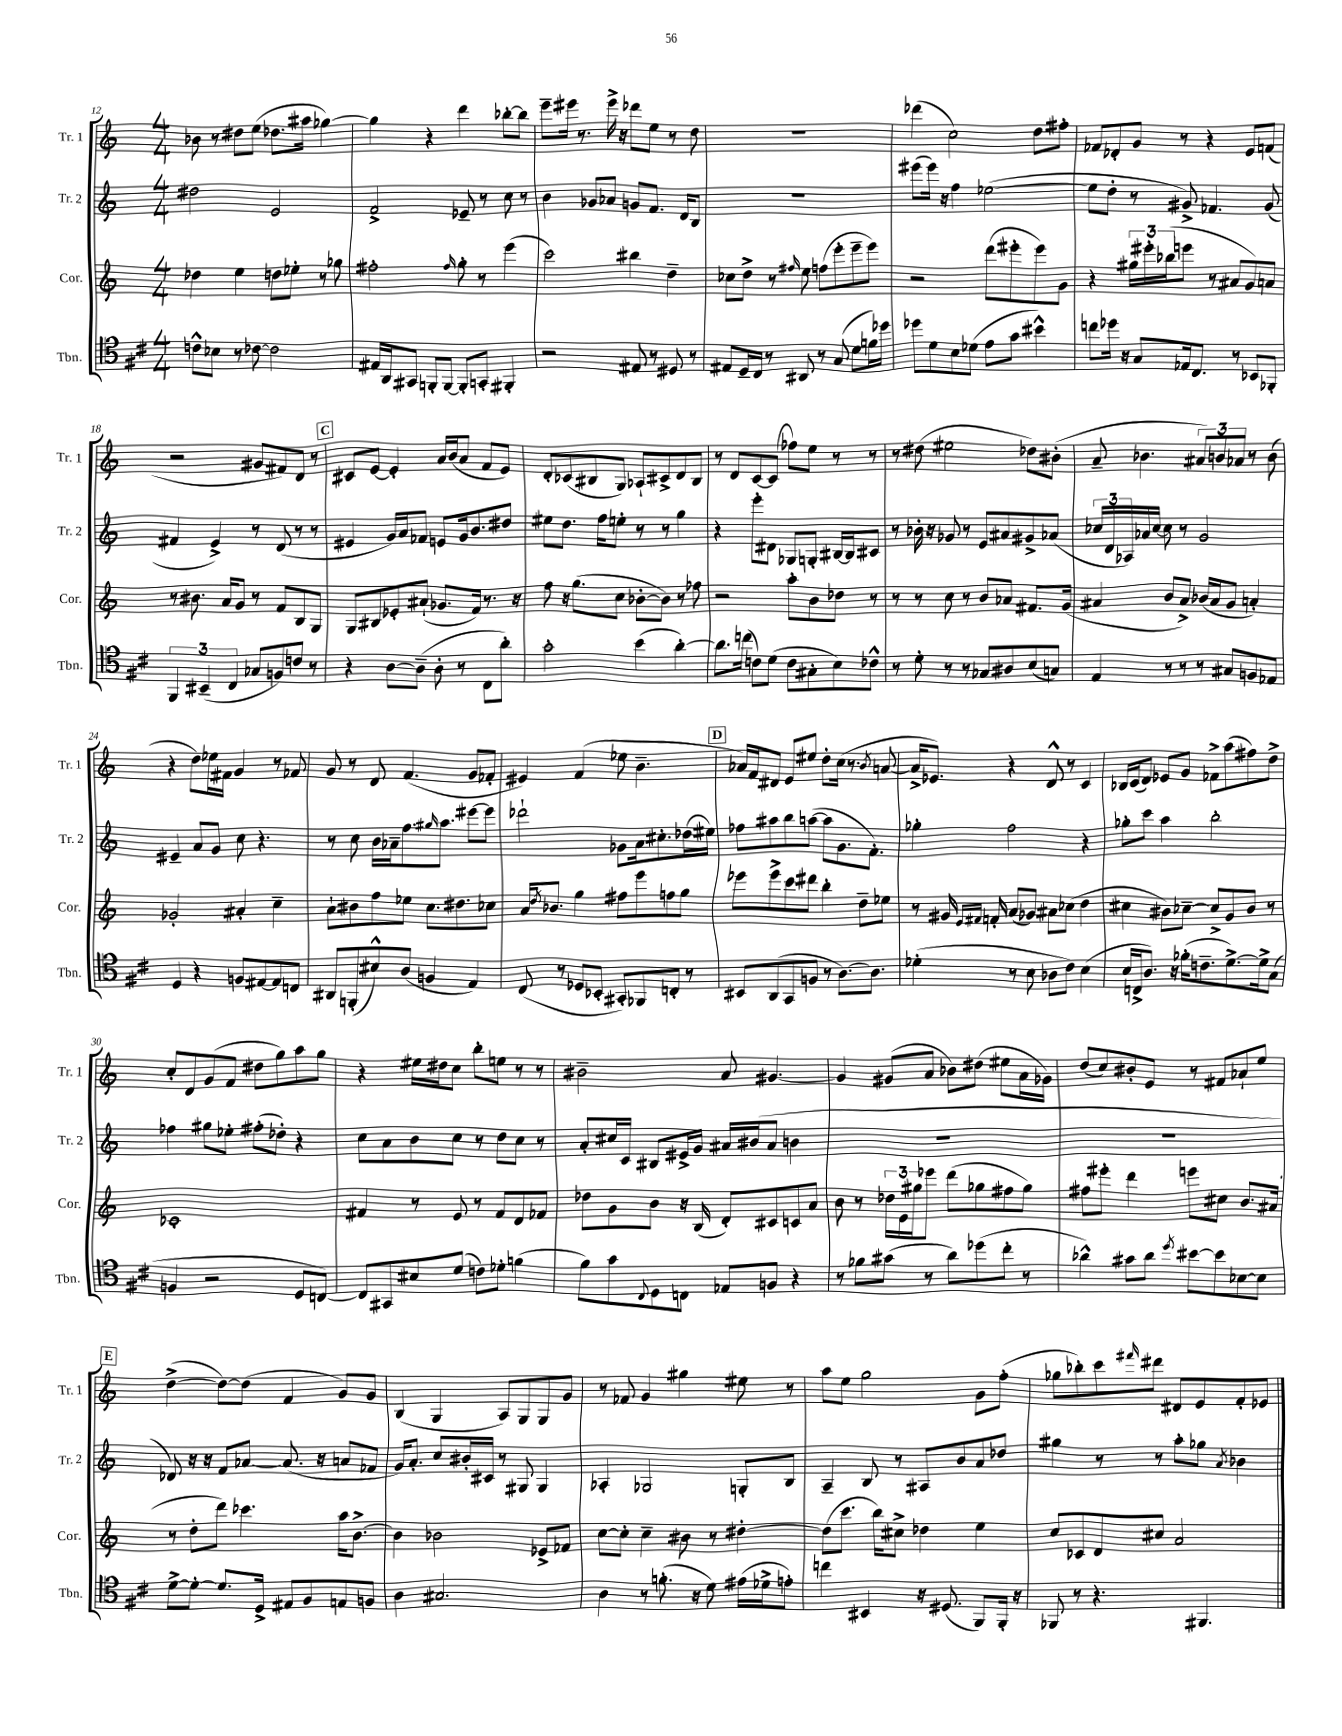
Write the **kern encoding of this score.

**kern	**kern	**kern	**kern
*part4	*part3	*part2	*part1
*staff4	*staff3	*staff2	*staff1
*I"Tbn.	*I"Cor.	*I"Tr. 2	*I"Tr. 1
*I'Tbn.	*I'Cor.	*I'Tr. 2	*I'Tr. 1
*clefC4	*clefG2	*clefG2	*clefG2
*k[f#c#]	*k[]	*k[]	*k[]
*M4/4	*M4/4	*M4/4	*M4/4
=12	=12	=12	=12
8cn^^\L	4dd-X\	2dd#X\	8b-X\
8B-X\J	.	.	8r
8r	4ee\	.	8dd#X\L
[8c-X\	.	.	(8ee\J
2c-\]	8ddn\L	2e/	8.dd-X\L
.	8ee-X'\J	.	.
.	.	.	16aa#X\Jk
.	8r	.	[4gg-X\)
.	8gg-X\	.	.
=13	=13	=13	=13
16E#X/LL	2ff#X'\	2f^/	4gg-\]
16AA/J	.	.	.
8GG#X/J	.	.	.
8FFn'/L	.	.	4r
[8FF/J	.	.	.
.	16qqff#/	.	.
8FF'/L]	8gg'\	8e-X~/	4ddd\
8GGn'/J	8r	8r	.
4FF#X'/	(4eee\	8cc\	[8bb-X'\L
.	.	8r	8bb-\J]
=14	=14	=14	=14
2r	2ccc\)	4b\	8eee~\L
.	.	.	16eee#X\Jk
.	.	.	8.r
.	.	8g-X/L	.
.	.	8a-X/J	16eee#^\
.	.	.	16r
8E#X/	4bb#X\	8gn/L	8ddd-X\L
8r	.	8.f/J	8ee\J
8D#X/	4dd~\	.	8r
.	.	16d/KL	.
8r	.	8B/J	8dd\
=15	=15	=15	=15
8E#X/L	8cc-X\L	1r	1r
16D~/L	8dd^\J	.	.
16C#/JJ	.	.	.
8r	8r	.	.
.	16qqff#X/	.	.
8AA#X/	8ee\	.	.
8r	(8ffn\L	.	.
(8G/	8eee'\	.	.
8d\L	8eee~\	.	.
16fn\L)	8eee\J)	.	.
16dd-X\JJ	.	.	.
=16	=16	=16	=16
8dd-X\L	2r	(8eee#X\L	(4ddd-X\
8d\	.	16eee#\Jk)	.
.	.	16r	.
8B\	.	4ff\	2cc\)
(8d-X\J	.	.	.
8e\L	(8ddd\L	([2ee-X\	.
8g\J	8eee#X'\	.	.
4b#X^^\)	8eee#\)	.	8dd\L
.	8g\J	.	8ff#X'\J
=17	=17	=17	=17
8ccn\L	4r	8ee-\L]	8f-X/L
16dd-X\Jk	.	8dd'\J	8d-X'/
16r	.	.	.
8G/L	24gg#X\LL	8r	8g/J
.	24eee#X'\	.	.
.	(24bb-X\J	.	.
16E-X/k	8eeen\J	8g#X^/)	8r
8.C#/J	.	.	.
.	8r	4.f-X/	4r
8r	8a#X/L	.	.
8BB-X/L	8g/)	.	8e/L
8FF-X'/J	8an/J	(8g#/	(8fn/J
!!LO:LB:g=z
=18	=18	=18	=18
6FF#/	8r	4f#X/	2r
.	8.b#X\	.	.
(6BB#X~/	.	.	.
.	.	4e^/)	.
.	16a/KL	.	.
6C#/	.	.	.
.	8g/J	.	.
8G-X/L	8r	8r	8g#X/L
8Fn/)	8f/L	(8d/	8f#X/)
8cn/J	8B/	8r	8d/J
8r	8G/J	8r	8r
!!LO:REH:place=s1:t=C
=19	=19	=19	=19
4r	8G/L	4e#X/	8c#X/L
.	8B#X/	.	[8e/J
[8A\L	8e-X'/	16g/LL)	4e'/]
.	.	16a/J	.
(8A~\J]	(8a#X`/J	8f-X/J	.
8A'\	8.g-X/L	8en/L	16a/LL
.	.	.	(16b/J
8r	.	16g/k	8a/J
.	16f/Jk)	8.b/	.
8C#\L	8.r	.	8f/L
8a'\J)	.	8dd#X/J	8e/J)
.	16r	.	.
=20	=20	=20	=20
2g'\	8ff\	8ee#X\L	8d'/L
.	16r	8.dd\J	(8c-X/
.	(8.gg\L	.	.
.	.	.	8B#X/
.	.	16ff\KL	.
.	8cc\J	8een'\J	8G/J)
(4b\	[8b-X'\L	8r	8A-X`/L
.	8b-\J])	8r	8c#X^/
[4a'\)	8r	4gg\	8d/
.	8ff-X\	.	8B#/J
=21	=21	=21	=21
8.a\L]	2r	4r	8r
.	.	.	8d/L
(16ccn\Jk	.	.	.
8cn\L)	.	8eee'\L	[8c/
(8d\J	.	8d#X\J	(8c/J]
8c\L	8aa'\L	8G-X/L	8ff-X\L)
8G#X'\	8b\	8Gn'/J	8ee\J
8B\)	8dd-X\J	[16B#X/LL	8r
.	.	16B#/J]	.
8c-X^^\J	8r	8c#X/J	8r
=22	=22	=22	=22
8r	8r	8r	8r
8d'\	8r	16b-X'\	(8dd#X\
.	.	16r	.
8r	8cc\	8g-X/	2ee#X\
8r	8r	8r	.
8G-X/L	8b/L	8e/L	.
8A#X/	8a-X/J	8a#X/	.
(8B/	8.f#X/L	8g#X^/	8dd-X\L)
8Gn/J)	.	(8a-X/J	(8b#X'\J
.	(16g/Jk	.	.
=23	=23	=23	=23
4E/	4a#X/	24cc-X/LL	8a~/
.	.	24d/	.
.	.	24A-X/)	.
.	.	16a-X/	4.b-X\
.	.	[16cc-/JJ	.
8r	8b/L	8cc-\]	.
8r	8a#^/J)	8r	.
8r	(16b-X/LL	2g/	12a#X/L)
.	16a#/J	.	.
.	.	.	12bn/
8G#X/L	8g/J	.	.
.	.	.	12a-X/J
8Fn/	4an'/)	.	8r
8E-X/J	.	.	(8b\
!!LO:LB:g=z
=24	=24	=24	=24
4D/	2g-X'/	4e#X~/	4r
4r	.	8a/L	8dd\L)
.	.	8g/J	16ee-X\L
.	.	.	16f#X\JJ
8Fn/L	4a#X'/	8cc\	4g/
[8E#X/	.	4.r	.
8E#/]	4cc~\	.	8r
8Cn/J	.	.	8f-X/
=25	=25	=25	=25
8AA#X/L	8a`\L	8r	8g/
(8FFn'/	8b#X\	8cc\	8r
8B#X^^/)	8ff\	16b\LL	8d/
.	.	16a-X~\J	.
(8A/J	8ee-X\J	8.ff\	(4.f/
4Fn/	8.cc\L	.	.
.	.	16qqgg#X/	.
.	.	8.aa\J	.
.	8.dd#X\	.	.
4E/)	.	[8eee#X\L	8g/L
.	8cc-X\J	8eee#\J]	8f-X'/J
=26	=26	=26	=26
(8C#/	16a/KL	2ddd-X`\	4e#X/)
.	8qdd/	.	.
.	8.b-X/J	.	.
8r	.	.	.
8D-X/L	4gg\	.	(4f/
8BB-X'/J	.	.	.
8GG#X'/L)	8ff#X\L	8g-X\L	8ee-X\
8FF-X/	8eee\	16a\k	4.b~\
.	.	8.cc#X'\	.
8Cn'/J	8ffn\	.	.
8r	8gg\J	(16dd-X\L	.
.	.	16ee#X\JJ)	.
!!LO:REH:place=s1:t=D
=27	=27	=27	=27
8BB#X/L	8eee-X\L	8ff-X\L	16a-X/LL)
.	.	.	16f/J
(8AA/	8eee-^\	8aa#X\	8d#X/J
8GG/	8ccc\	8bb\	8e/L
8Fn/J	8ddd#X\J	([8aan\J	8ee#X/J
8r	4bb'\	8aa\L]	8dd'\L
[8.A\L)	.	8.g\	(16cc\Jk
.	.	.	8.r
.	8dd~\L	.	.
8.A\J]	.	8.f'\J)	.
.	.	.	8qb/
.	8ee-X\J	.	[8an/
=28	=28	=28	=28
(4d-X'\	8r	4gg-X'\	16a^/KL]
.	.	.	8.e-X/J)
.	16g#X/	.	.
.	16qqe/LL	.	.
.	16qqf#X/JJ	.	.
.	16fn'/	.	.
8r	(8a/L	2ff\	4r
8B\	8g-X/J)	.	.
8A-X\L	8a#X\L	.	8d^^/
8c#\J)	(8cc-X\J	.	8r
(4B\	4dd\	4r	4c/
=29	=29	=29	=29
16B/LL	4cc#X\	8gg-X'\L	16B-X/LL
16Cn^/J	.	.	(16c/J
8.A/J)	.	8ccc\J	8d/J)
.	8b#X\L)	4aa\	8e-X/L
16r	.	.	.
(16f-X'\KL	[8cc-X~\J	.	8g/J
8.cn~\	.	.	.
.	8cc-^/L]	2bb'\	8f-X^\L
[8.d^\)	8g/	.	(8aa\
.	8b#/J	.	8ff#X\)
16d^\k]	.	.	.
(8G\J	8r	.	8dd^\J
!!LO:LB:g=z
=30	=30	=30	=30
4Fn/	1c-X'	4ff-X\	8cc'/L
.	.	.	8d/
2r	.	8gg#X\L	(8g/
.	.	8ee-X'\J	8f/J
.	.	(8ff#X'\L	8dd#X\L
.	.	8dd-X'\J)	8gg\)
8D/L	.	4r	8aa\
[8Cn/J)	.	.	8gg\J
=31	=31	=31	=31
8C/L]	4f#X/	8cc\L	4r
8GG#X/	.	8a\	.
8B#X/	8r	8b\	16ee#X\LL
.	.	.	16dd#X\J
(8d/J	8e/	8cc\J	8cc\J
8cn\L)	8r	8r	8bb'\L
8d-X'\J	8f#/L	8dd\L	8een\J
(4fn\	8d/	8cc\J	8r
.	8f-X/J	8r	8r
=32	=32	=32	=32
8f#\L)	8dd-X\L	8a'/L	2b#X~\
8g\	8g\	16cc#X/L	.
.	.	16c/JJ	.
8qqC#/	.	.	.
8D\	8b\J	8B#X/L	.
8Cn\J	16r	16e#X^/L	.
.	(16B/	16g/JJ	.
8E-X/L	8d'/L)	16a#X/LL	8a/
.	.	(16b#X/J	.
8Fn/J	8c#X/	8a#/J	[4.g#X/
4r	8cn/	4bn\	.
.	8a/J	.	.
=33	=33	=33	=33
8r	8b\	1r	4g#/]
8f-X\L	8r	.	.
(8g#X\J	24dd-X\LL	.	(8g#X/L
.	24e\	.	.
.	24gg#X\J	.	.
8r	8eee-X\J	.	8a/J
8a\L)	(8ddd\L	.	8b-X\L)
(8dd-X\	8gg-X\	.	(8dd#X\J
8cc#'\J	8ff#X\	.	8ee#X\L
8r	8gg-\J)	.	16a\L
.	.	.	16g-X\JJ)
=34	=34	=34	=34
4a-X^^\)	8ff#X\L	1r	(8dd/L
.	8eee#X'\J	.	8cc/)
8g#X\L	4ddd\	.	8b#X'/
8a-\J	.	.	8e/J
8qdd/	.	.	.
[8b#X\L	8eeen\L	.	8r
8b#\]	8cc#X\J	.	8f#X/L
[8B-X\	8.b/L	.	8a-X`/
8B-\J]	.	.	8ee/J
.	(16a#X/Jk	.	.
!!LO:LB:g=z
!!LO:REH:place=s1:t=E
=35	=35	=35	=35
[8d^\L	8r	8d-X/)	([4dd^\
8d'\J_	8dd'\L	16r	.
.	.	16r	.
8.d/L]	8ddd\J)	8f/L	8dd\L_)
.	4.ccc-X\	[8a-X/J	(8dd\J]
16D^/Jk	.	.	.
8E#X/L	.	(8.a-/]	4f/
8F#/	.	.	.
.	.	16r	.
8En/	16aa\KL	8an/L	8g/L)
.	[8.b^\J	.	.
8Fn/J	.	8f-X/J	8g/J
=36	=36	=36	=36
4A\	4b\]	16g/KL)	(4B/
.	.	8.a'/J	.
2.G#X/	2b-X\	8cc/L	4G/
.	.	16b#X'/L	.
.	.	16c#X/JJ	.
.	.	8r	8A/L)
.	.	8G#X/	8G/
.	8e-X^/L	4G#/	8G/
.	8f-X/J	.	8g/J
=37	=37	=37	=37
4A\	[8cc\L	4A-X'/	8r
.	8cc'\J]	.	8f-X/
8r	4cc~\	2G-X/	4g/
(8.fn'\	.	.	.
.	8b#X\	.	4gg#X\
16r	.	.	.
8d\)	8r	.	.
(16e#X\LL	[4dd#X'\	8Gn'/L	8ee#X\
16d-X^\J	.	.	.
8en'\J)	.	8B/J	8r
=38	=38	=38	=38
4ccn\	(8dd#\L]	4A~/	8aa\L
.	8.ccc\J	.	8ee\J
4BB#X/	.	8B/	2gg\
.	16bb\KL)	.	.
.	8cc#X^\J	8r	.
16r	4dd-X\	8A#X/L	.
(8.D#X/	.	.	.
.	.	8b/	.
8FF#/L)	4ee\	8a/	8g\L
16FF#'/Jk	.	8dd-X/J	(8ff'\J
16r	.	.	.
=39	=39	=39	=39
8FF-X/	8cc/L	4gg#X\	8gg-X\L
8r	8c-X/	.	8bb-X'\)
4.r	8d/	8r	8ccc\
.	.	.	16qqfff#X/
.	8cc#X/J	8r	8ddd#X\J
.	2a/	8aa'\L	8d#X/L
4.FF#X/	.	8gg-X\J	8e/
.	.	8qa/	.
.	.	4b-X\	8f'/
.	.	.	8e-X/J
==	==	==	==
*-	*-	*-	*-
